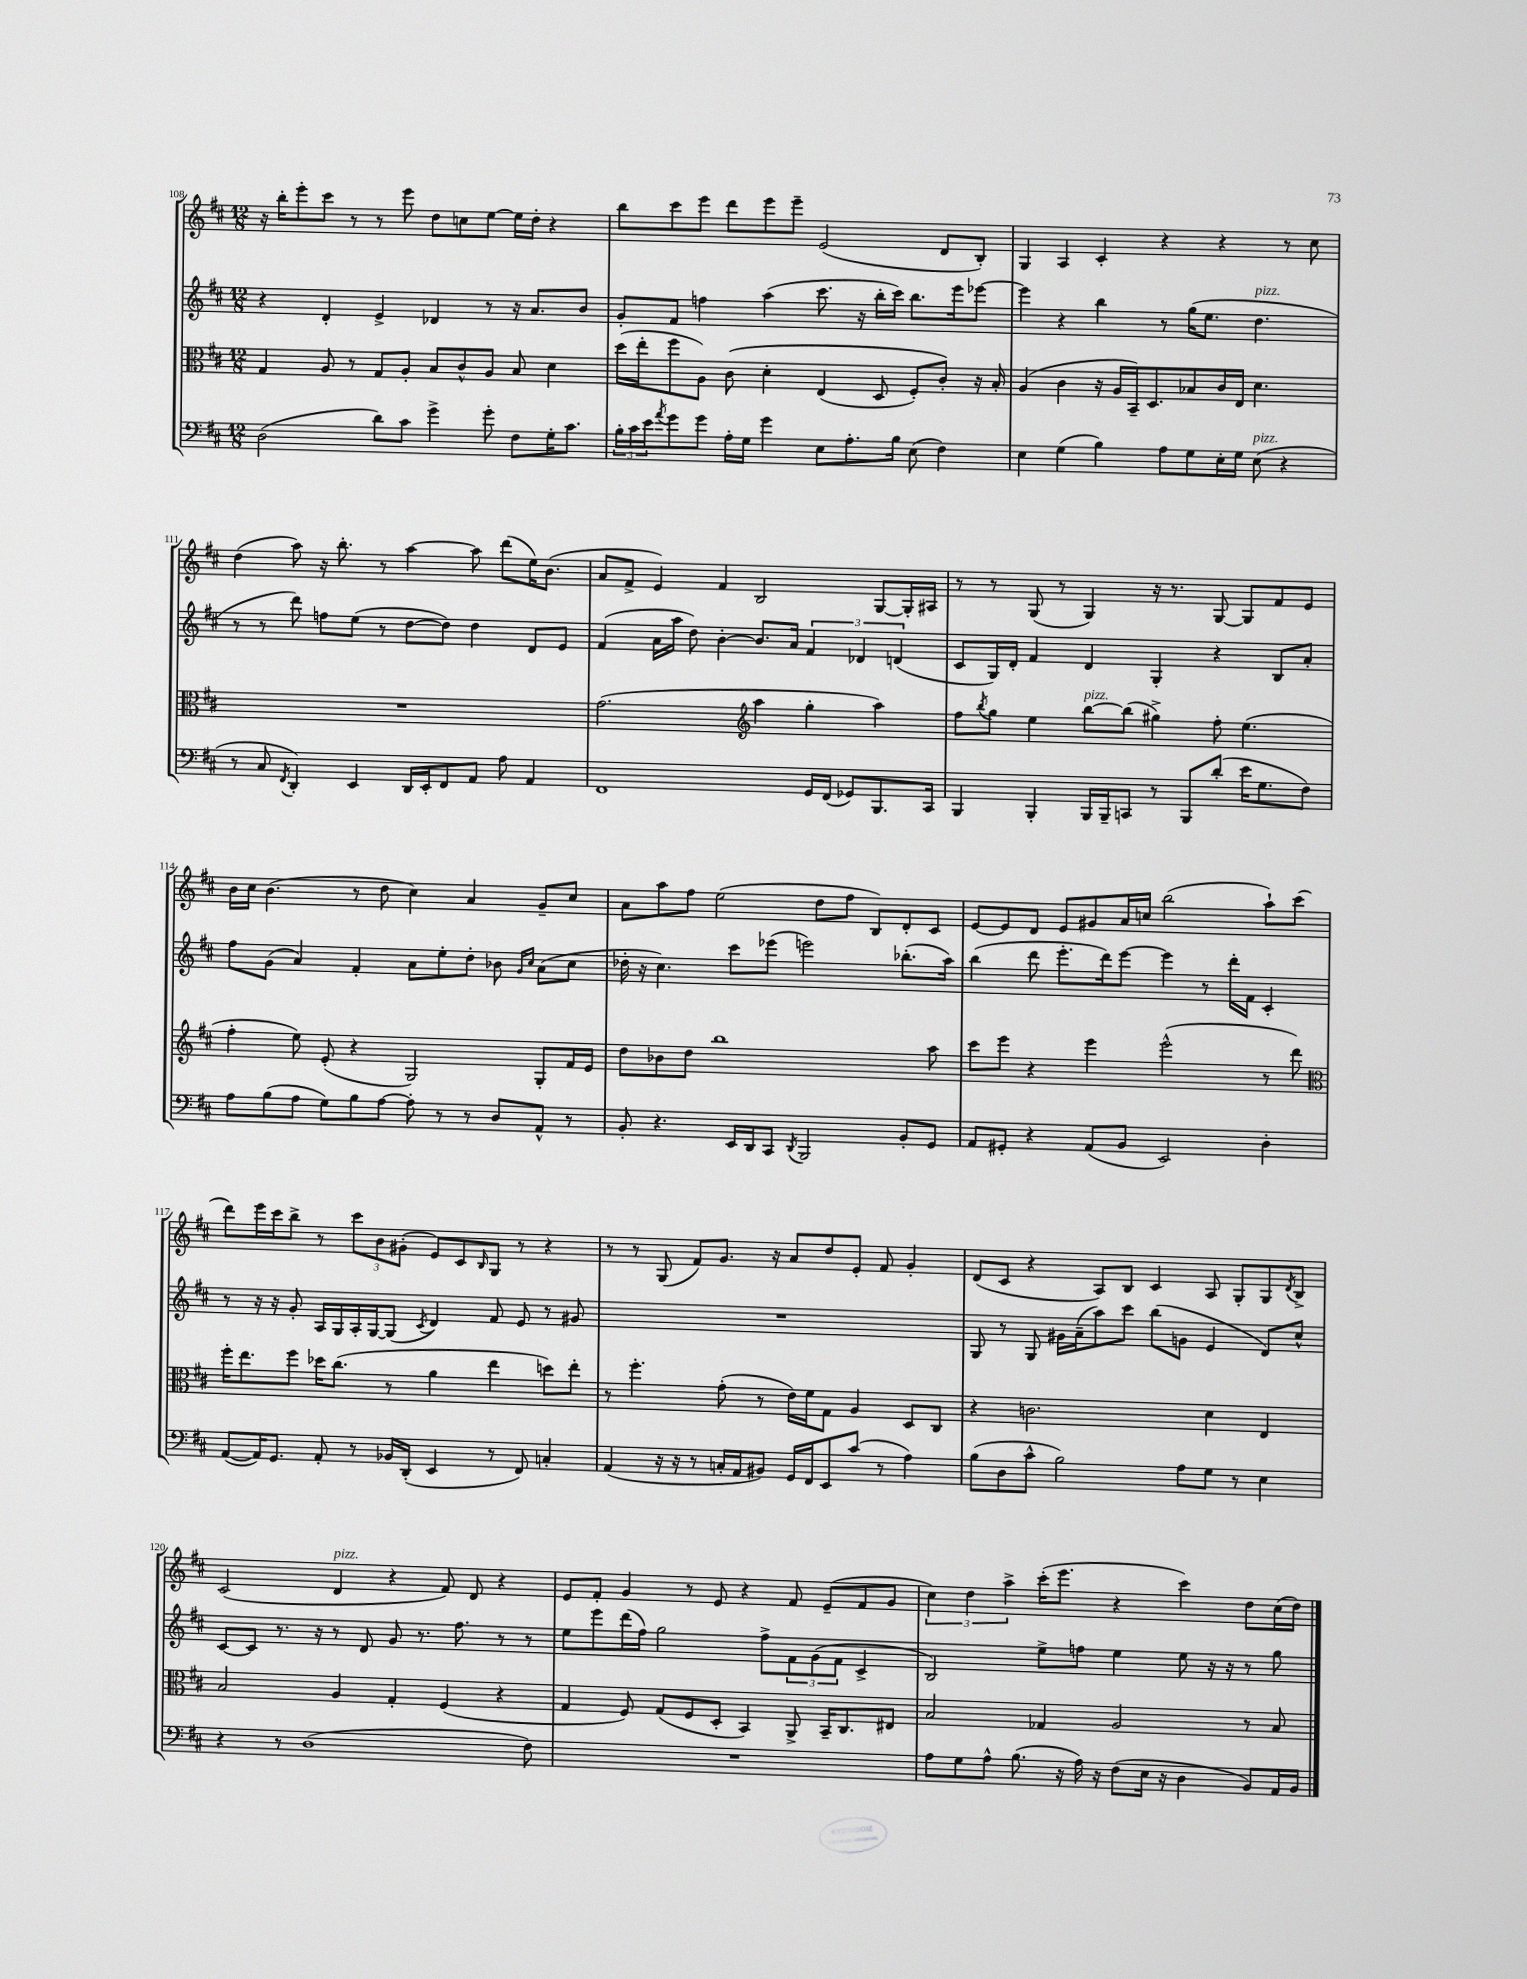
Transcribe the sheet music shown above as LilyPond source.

<<
\new StaffGroup <<
\new Staff = "s0" {
    \clef treble \key d \major \numericTimeSignature \time 12/8
    r16 b''16-. e'''8-. cis'''8 r8 r8 e'''8 d''8 c''8 e''8~ e''16 d''16-. r4 |
    b''8 cis'''8 e'''8 d'''8 e'''8 e'''8-- e'2( d'8 b8-.) |
    g4 a4 cis'4-. r4 r4 r8 cis''8 |
    d''4( a''8) r16 b''8.-. r8 a''4~ a''8 d'''8( e''16) b'8.( |
    a'8 fis'8-> e'4) fis'4 b2 g8~ g16-. ais16 |
    r8 r8 g8( r8 g4) r16 r8. g8~ g8 fis'8 e'8 |
    b'16 cis''16 b'4.( r8 d''8 cis''4) a'4 g'8-- cis''8 |
    a'8 a''8 fis''8 e''2( d''8 fis''8 b8) d'8-. cis'8 |
    e'8~ e'8 d'8 e'8 gis'8 a'16 c''16 b''2( a''8-!) cis'''8( |
    d'''8) e'''16 cis'''16 b''8-> r8 \tuplet 3/2 { cis'''8 b'8 gis'8-.( } e'8) cis'8 \grace { b16 } g8 r8 r4 |
    r8 r8 g8( fis'8) g'8. r16 a'8 d''8 e'8-. fis'8 g'4-. |
    d'8( cis'8 r4 a8) b8 cis'4 a8 g8-. g8 \acciaccatura { d'8 } b8-> |
    cis'2( d'4^\markup { \italic "pizz." } r4 fis'8) d'8 r4 |
    e'8 fis'8-. g'4 r8 e'8 r4 fis'8 e'8--( fis'8 g'8 |
    \tuplet 3/2 { cis''4) d''4 a''4-> } cis'''16-.( e'''8. r4 cis'''4) d''8 cis''16( d''16) \bar "|." |
}
\new Staff = "s1" {
    \clef treble \key d \major \numericTimeSignature \time 12/8
    r4 d'4-. e'4-> des'4 r8 r16 a'8. b'8 |
    g'8-. fis'8 f''4 a''4( cis'''8. r16 b''16-. cis'''16) b''8. e'''16 ees'''8~ |
    ees'''4 r4 b''4 r8 g''16( e''8. d''4.^\markup { \italic "pizz." } |
    r8 r8 d'''8) f''8 e''8( r8 d''8~ d''8) d''4 d'8 e'8 |
    fis'4( a'16 a''16 d''8) b'4~-. b'8. a'16 \tuplet 3/2 { fis'4 des'4 d'4( } |
    cis'8 g16) d'16-. fis'4 d'4 g4-. r4 b8 a'8-. |
    fis''8 g'8( a'4) fis'4-. a'8 e''8-. d''8-. bes'8 \grace { g'16 cis''16 } a'8( cis''8 |
    des''16-. r16 cis''4.) cis'''8 ees'''8( e'''2) bes''8.-.( a''16) |
    b''4( d'''8 e'''8.-. d'''16) e'''8~ e'''4 r8 d'''16-. fis'16 cis'4-. |
    r8 r16 r16 g'8-. a16 g16 a16-. g16~ g8( \acciaccatura { cis'8 } d'4) fis'8 e'8 r8 gis'8 |
    R1. |
    g8 r8 g8 gis'16 a'16--( a''8) cis'''8 b''8( g'8 e'4 d'8) cis''8-^ |
    cis'8~ cis'8 r8. r16 r8 d'8 g'8 r8. fis''8. r8 r8 |
    e''8 e'''8 d'''16( fis''16) g''2 fis''8-> \tuplet 3/2 { fis'8 g'8( fis'8 } cis'4-> |
    b2) e''8-> f''8 e''4 e''8 r16 r16 r8 g''8 \bar "|." |
}
\new Staff = "s2" {
    \clef alto \key d \major \numericTimeSignature \time 12/8
    g4 a8 r8 g8 a8-. b8 cis'8-^ a8 b8 d'4 |
    d''16( e''16-. fis''8 a8) cis'8\( d'4-. e4( d8 fis8-.) cis'8-.\) r16 b16-. |
    a4( cis'4 r16 a16 b,16--) d8. bes8 cis'16 e16 d'4. |
    R1. |
    g'2.( \clef treble a''4 g''4-. a''4) |
    fis''8 \acciaccatura { b''8 } g''8 e''4 b''8~^\markup { \italic "pizz." } b''8( gis''4->) fis''8-. e''4.( |
    fis''4-. e''8) e'8-.( r4 g2) g8-. fis'16 e'16 |
    d''8 bes'8 d''8 b''1 a''8 |
    cis'''8 e'''8 r4 e'''4 e'''2-^( r8 d'''8) |
    \clef alto fis''16-. e''8. fis''8 des''16 cis''8.( r8 a'4 e''4 d''8) e''8-. |
    r8 fis''4.-. g'8-.( r8 e'16) fis'16 g8 a4 d8 cis8 |
    r4 c'2. d'4 e4 |
    b2 a4 g4-. fis4( r4 |
    g4 fis8) g8( fis8 d8-. b,4) a,8-> b,16-- cis8. eis8 |
    b2 ges4 a2 r8 b8 \bar "|." |
}
\new Staff = "s3" {
    \clef bass \key d \major \numericTimeSignature \time 12/8
    d2( d'8) cis'8 g'4-> g'8-. fis8 g16-. cis'8. |
    \tuplet 3/2 { b16-. cis'16 e'16 } \acciaccatura { a'8 } g'8 g'8 a16-. g16 g'4 e8 a8.-. b16 e8( fis4) |
    e4 g4( b4) a8 g8 e16-. g16 e8^\markup { \italic "pizz." }( r4 |
    r8 cis8 \acciaccatura { fis,8 } d,4-.) e,4 d,16 e,16-. fis,8 a,8 a8 a,4 |
    fis,1 g,16 fis,16( ges,8) b,,8. cis,16 |
    b,,4 b,,4-. b,,16 b,,16-- c,8 r8 b,,8 d'8-.( e'16 g8. fis8) |
    a8 b8( a8 g8) b8 a8~ a8-. r8 r8 d8 a,8-^ r8 |
    b,8-. r4. e,16 d,16 cis,8 \acciaccatura { d,8 } b,,2 b,8-. g,8 |
    a,8 gis,8-. r4 a,8( b,8 e,2) d4-. |
    a,8~( a,16) g,8. a,8-. r8 bes,16 d,16-.( e,4 r8 fis,8) c4-. |
    a,4( r16 r16 r8 c16-. a,16 bis,8) g,16 fis,16 e,8 cis'8( r8 a4) |
    b8( d8 cis'8-^ b2) a8 g8 r8 e4 |
    r4 r8 d1( fis8) |
    R1. |
    a8 g8 a8-^ b8.( r16 a16) r16 fis8( e16 r16 d4 b,8) a,16 b,16 \bar "|." |
}
>>
>>
\layout { \context { \Score currentBarNumber = #108 } }
